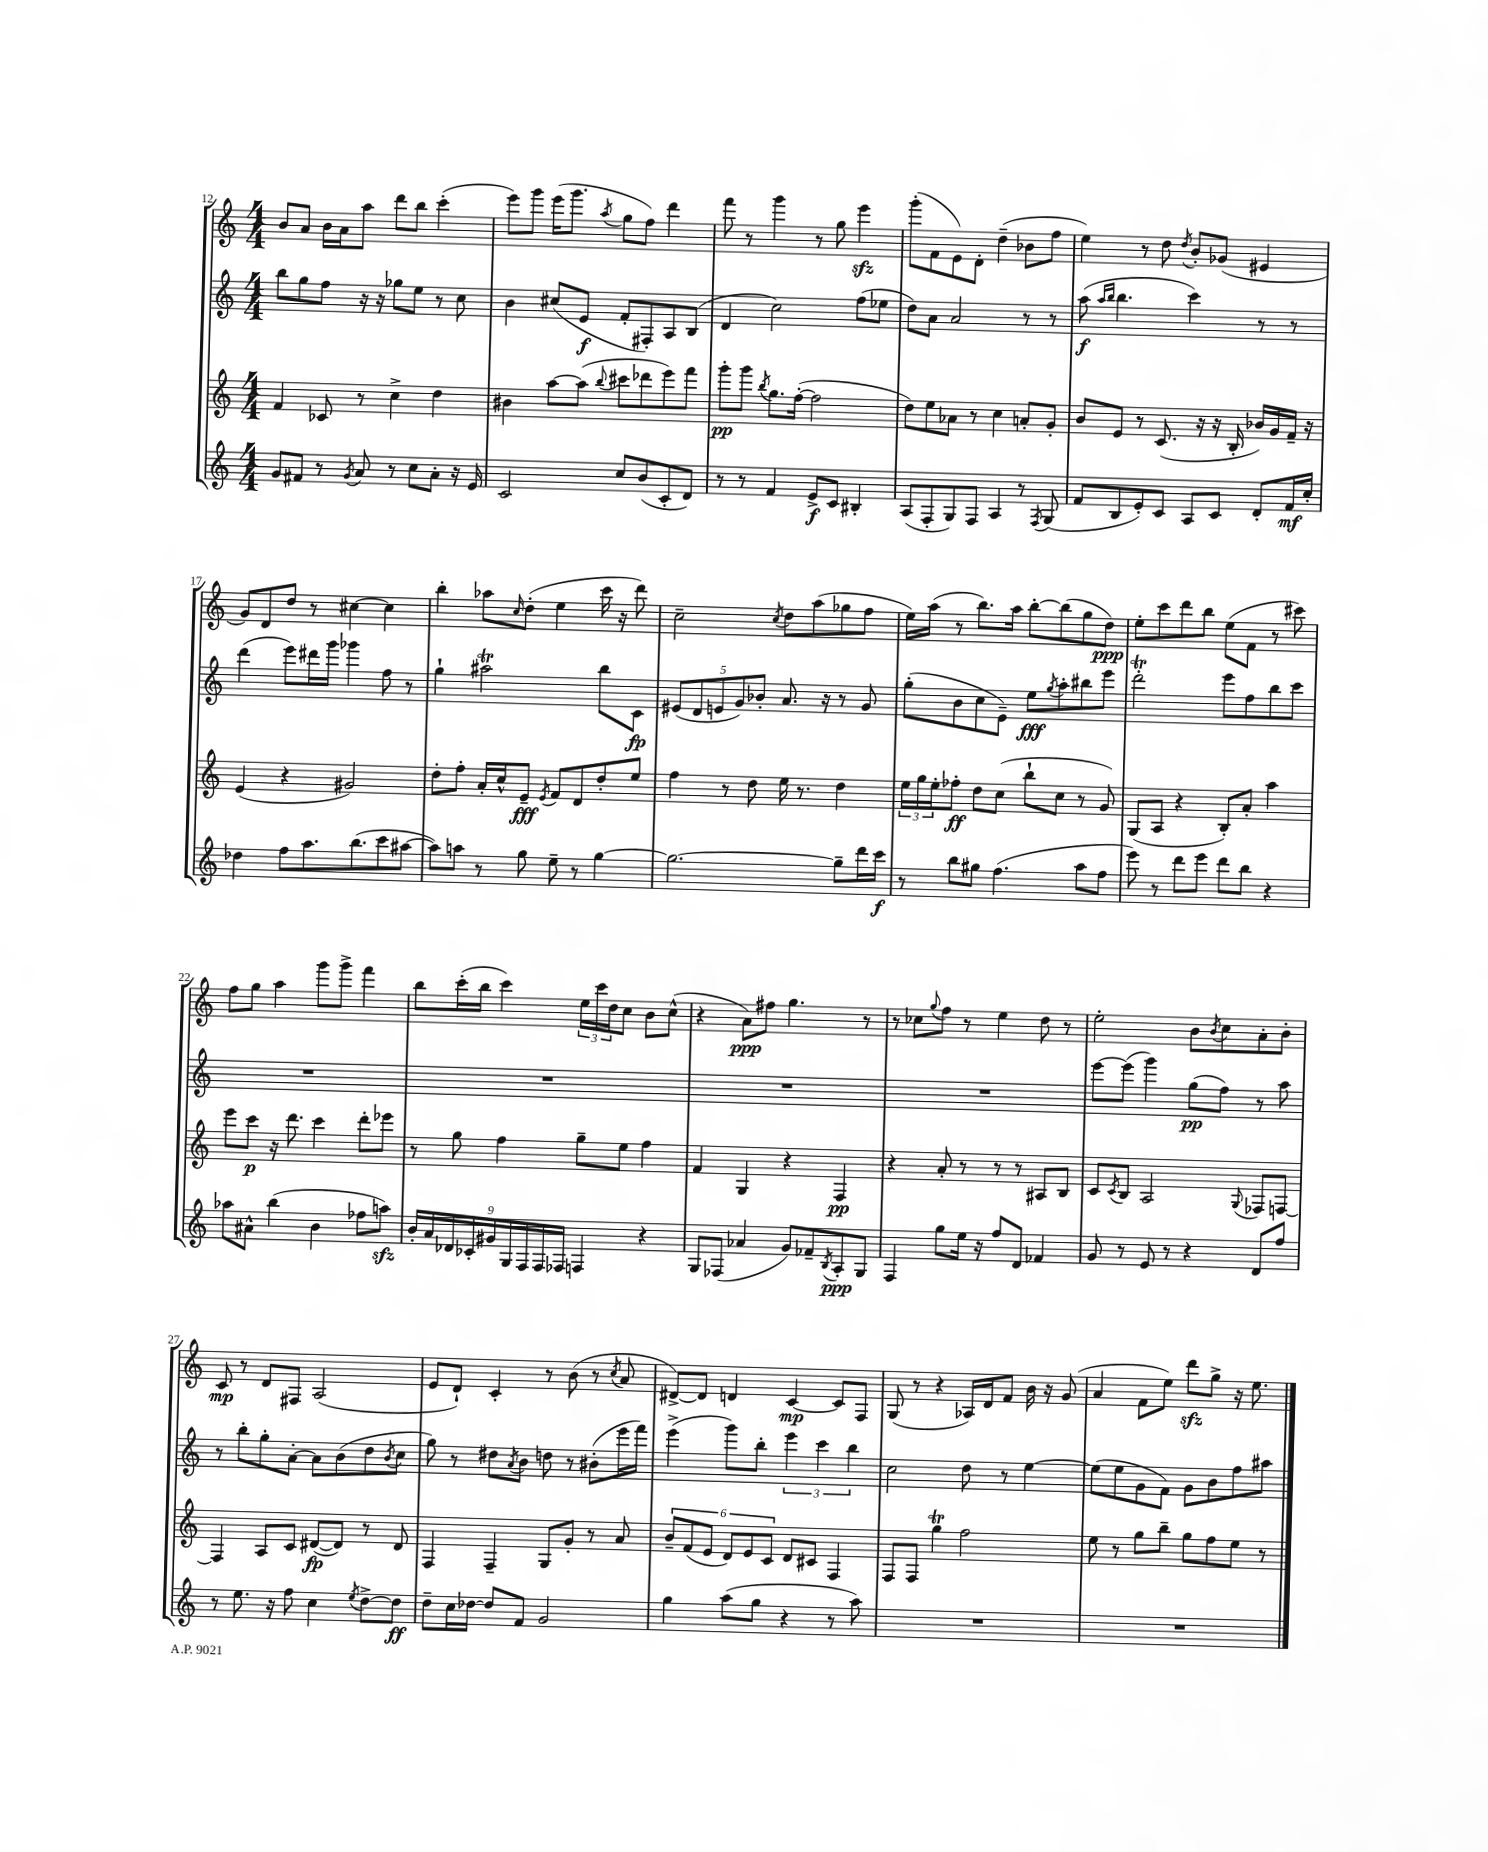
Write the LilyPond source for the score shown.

<<
\new StaffGroup <<
\new Staff = "s0" {
    \clef treble \key c \major \numericTimeSignature \time 4/4
    b'8 a'8 b'16 a'16 a''8 d'''8 b''8 c'''4-.( |
    e'''8) g'''8 e'''16( g'''8. \acciaccatura { a''8 } g''8 f''8) d'''4 |
    f'''8 r8 g'''4 r8 g''8 e'''4\sfz |
    g'''8-.( f'8 e'8) d'8-. d''4--( bes'8 f''8 |
    e''4) r8 d''8 \acciaccatura { d''8 } b'8-. ges'8( eis'4 |
    g'8) d'8 d''8 r8 cis''4~ cis''4 |
    b''4-. aes''8 \grace { c''16 } d''8-.( e''4 c'''16 r16 d'''8) |
    c''2-- \acciaccatura { c''8 } d''8 a''8( ges''8 f''8 |
    e''16) a''16( r8 b''8.) a''16 b''8~-. b''8( g''8 d''8\ppp) |
    e''8-. c'''8 d'''8 b''8 e''8( f'8 r8 cis'''8) |
    f''8 g''8 a''4 g'''8 g'''8-> f'''4 |
    b''8 c'''16-.( b''16 c'''4) \tuplet 3/2 { e''16 c'''16 d''16 } c''8 b'8 c''8-^( |
    r4 a'8\ppp) fis''8 g''4. r8 |
    r8 ces''8 \appoggiatura { g''8 } f''8 r8 e''4 d''8 r8 |
    e''2-. b'8 \acciaccatura { b'8 } c''8 a'8-. b'8-. |
    c'8\mp r8 d'8 fis8 a2( |
    e'8 d'8-!) c'4-. r8 b'8( r8 \acciaccatura { c''8 } a'8 |
    dis'8~->) dis'8 d'4 c'4~\mp c'8 f8 |
    g8( r8 r4 aes16) d'16 f'8 b'16 r16 g'8( |
    a'4 f'8 e''8) d'''8\sfz g''8-> r16 e''8. \bar "|." |
}
\new Staff = "s1" {
    \clef treble \key c \major \numericTimeSignature \time 4/4
    b''8 g''8 f''8 r16 r16 ges''8 e''8 r8 c''8 |
    b'4 cis''8( e'8\f f'8-. fis8-.) a8 b8( |
    d'4 c''2) f''8( ees''8 |
    d''8) a'8 a'2 r8 r8 |
    a''8\f( \grace { a''16 b''16 } b''4. c'''4) r8 r8 |
    d'''4( e'''8) dis'''16 g'''16 ges'''4 f''8 r8 |
    g''4-! ais''2\trill b''8 c'8\fp |
    \tuplet 5/4 { eis'8( d'8 e'8 g'8) bes'8-. } a'8. r16 r8 g'8 |
    g''8-.( b'8 c''8 e'8--) e''8\fff \acciaccatura { g''8 } a''8-. bis''8 e'''8 |
    d'''2-.\trill e'''8 f''8 b''8 c'''8 |
    R1 |
    R1 |
    R1 |
    R1 |
    e'''8~ e'''8( g'''4) g''8\pp( f''8) r8 a''8 |
    r8 b''8-. g''8-. a'8~-. a'8 b'8( d''8 \acciaccatura { b'8 } c''8 |
    g''8) r8 dis''8 \acciaccatura { a'8 } b'8 d''8 r8 bis'8-.( e'''16 f'''16) |
    e'''4->( g'''8) b''8-. \tuplet 3/2 { e'''4 c'''4 b''4 } |
    c''2 d''8 r8 e''4~ |
    e''8( e''8 g'8 f'8) g'8 b'8 f''8 ais''8 \bar "|." |
}
\new Staff = "s2" {
    \clef treble \key c \major \numericTimeSignature \time 4/4
    f'4 ces'8 r8 c''4-> d''4 |
    bis'4 a''8~ a''8( \appoggiatura { b''8 } cis'''8 des'''8 e'''8) f'''8 |
    g'''8-.\pp g'''8 \acciaccatura { b''8 } g''8. f''16~-.( f''2 |
    d''8) e''8 aes'8 r8 c''4 a'8-. g'8-. |
    b'8 e'8 r8 c'8.( r16 r16 b16-. bes'16) g'16 f'16-- r16 |
    e'4( r4 gis'2) |
    d''8-. f''8-. a'16-. c''16-^ e'8--\fff \acciaccatura { e'8 } f'8 d'8 d''8-. e''8 |
    f''4 r8 d''8 e''16 r8. d''4 |
    \tuplet 3/2 { e''16 g''16 e''16-. } fes''8-.\ff d''8 c''8( b''8-! c''8 r8 g'8) |
    g8( a8 r4 b8-.) a'8-. a''4 |
    e'''8 c'''8\p r16 d'''8. c'''4 d'''8-. ees'''8 |
    r8 g''8 f''4 g''8-- e''8 f''4 |
    f'4 g4 r4 f4\pp |
    r4 a'8-. r8 r8 r8 ais8 b8 |
    c'8 \acciaccatura { c'8 } b8 a2 \appoggiatura { g8 } fes8 f8~ |
    f4 a8 c'8 dis'8~\fp( dis'8) r8 dis'8 |
    f4 f4-- g8 g'8-. r8 a'8 |
    \tuplet 6/4 { b'8-- f'8( e'8 d'8) e'8 c'8 } d'8 cis'8 f4 |
    f8 f8 g''4\trill f''2 |
    e''8 r8 g''8 b''8-- g''8 f''8 e''8 r8 \bar "|." |
}
\new Staff = "s3" {
    \clef treble \key c \major \numericTimeSignature \time 4/4
    g'8 fis'8 r8 \acciaccatura { g'8 } a'8 r8 c''8 a'8-. r16 e'16 |
    c'2 c''8 b'8( c'8-. d'8) |
    r8 r8 f'4 e'8->\f c'8 bis4-. |
    a8( f8-. g8) f8 a4 r8 \acciaccatura { f8 } g8( |
    f'8 b8 e'8-.) c'8 a8 c'8 d'8-. f'16\mf c''16-. |
    des''4 f''8 a''8. b''8.( c'''8 ais''8~ |
    ais''8) a''8 r8 g''8 e''8-- r8 g''4~ |
    g''2.~ g''8-- d'''16 c'''16\f |
    r8 b''8 gis''8 f''4.( a''8 f''8 |
    e'''8) r8 d'''8 e'''8 d'''8 b''8 r4 |
    aes''8 ais'8-^ b''4( b'4 fes''8 a''8\sfz) |
    \tuplet 9/8 { b'16-. a'16 des'16 ces'16-. gis'16 g16 f16 f16 fes16 } f4 r4 |
    g8 fes8( aes'4 g'8) fes'8-- \acciaccatura { b8 } a8-.\ppp g8 |
    f4 g''8 e''16 r16 f''8 d'8 fes'4 |
    g'8 r8 e'8 r8 r4 d'8 f''8 |
    r8 e''8. r16 f''8 c''4 \acciaccatura { e''8 } d''8~-> d''8\ff |
    d''8-- c''16 des''16~ des''8 f'8 g'2 |
    g''4 a''8( g''8 r4 r8 a''8) |
    R1 |
    R1 \bar "|." |
}
>>
>>
\layout { \context { \Score currentBarNumber = #12 } }
